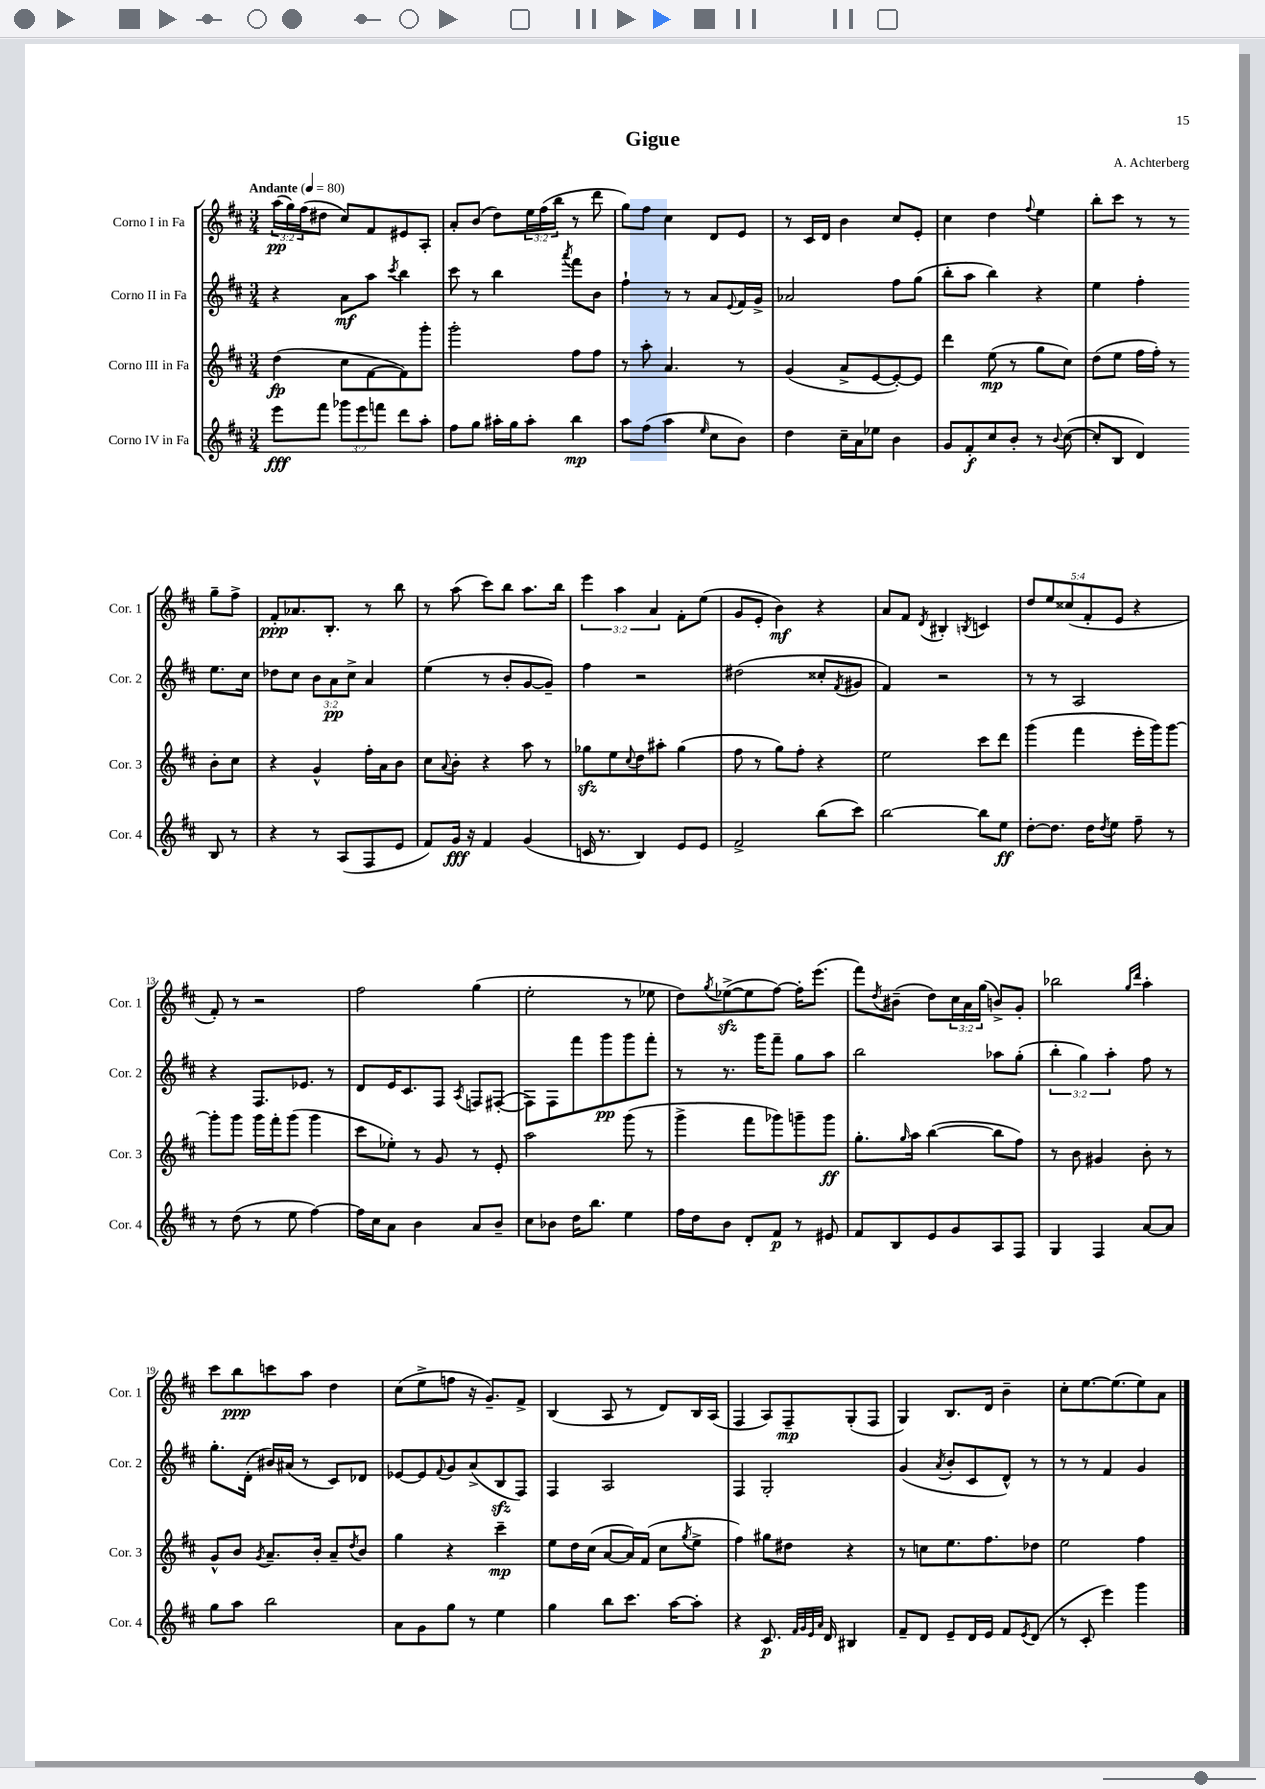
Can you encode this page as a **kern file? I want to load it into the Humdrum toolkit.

**kern	**kern	**kern	**kern
*staff4	*staff3	*staff2	*staff1
*clefG2	*clefG2	*clefG2	*clefG2
*k[f#c#]	*k[f#c#]	*k[f#c#]	*k[f#c#]
*M3/4	*M3/4	*M3/4	*M3/4
*MM80	*MM80	*MM80	*MM80
8eee	(4dd	4r	(24aa
.	.	.	24gg)
.	.	.	(24ff#
8fff#	.	.	8dd#
12ggg-	8cc#	8a	8cc#)
12eee	.	.	.
.	[8f#	8aa	8f#
12fff	.	.	.
.	.	8qccc#	.
8ddd	8f#])	4bb	8e#
8aa'	8ggg'	.	8A'
=	=	=	=
8ff#	2ggg'	8ccc#	8a'
8gg	.	8r	(8b
16aa#'	.	4bb	8dd)
16gg	.	.	.
8aa#'	.	.	24ee
.	.	.	(24ff#
.	.	.	24bb
.	.	8qaaa	.
4bb	8ff#	8fff#	8r
.	8ff#	8b	8ddd
=	=	=	=
8aa	8r	4ff#`	8gg)
(8ff#	8aa'	.	8ff#
4aa	4.a	8r	4cc#
.	.	8r	.
16qqee	.	.	.
8cc#	.	8a	8d
.	.	8qqe	.
8b)	8r	16f#	8e
.	.	16g^	.
=	=	=	=
4dd	(4g	2a-	8r
.	.	.	16c#
.	.	.	16d
16cc#~	8a^	.	4b
16a	.	.	.
8ee-	[8e	.	.
4b	8e'_)	8ff#	8cc#
.	8e]	(8gg	8e'
=	=	=	=
8g	4ddd	8bb'	4cc#
8f#'	.	8aa	.
8cc#	(8ee	4bb)	4dd
8b'	8r	.	.
.	.	.	8qqff#
8r	8gg	4r	4ee
8qqb	.	.	.
([8cc#	8cc#)	.	.
=	=	=	=
8cc#']	(8dd	4ee	8bb'
8B	8ee	.	8ccc#
4d)	16ff#	4ff#'	8r
.	16ff#')	.	.
.	8r	.	8r
8B	8b'	8.ee	8gg~
8r	8cc#	.	8ff#^
.	.	16cc#	.
=	=	=	=
4r	4r	8dd-	8f#'
.	.	8cc#	8.a-
8r	4g^^	12b	.
.	.	.	8.B'
.	.	12a	.
(8A	.	.	.
.	.	12cc#^	.
8F#	16ff#'	4a	8r
.	16a	.	.
8e	8b	.	8bb
=	=	=	=
8f#)	8cc#	(4ee	8r
.	8qqa	.	.
16g	8b'	.	(8aa
16r	.	.	.
4f#	4r	8r	8ccc#)
.	.	8b'	8bb
(4g	8aa	[8g	8.aa
.	8r	8g~])	.
.	.	.	16bb
=	=	=	=
16c	8gg-	4ff#	6eee
8.r	.	.	.
.	8ee	.	.
.	.	.	6aa
.	8qqcc#	.	.
4B)	8dd	2r	.
.	.	.	6a
.	8aa#'	.	.
8e	(4gg-	.	8f#'
8e	.	.	(8ee
=	=	=	=
2f#^	8ff#	(2dd#	8g
.	8r	.	8e'
.	8gg)	.	4b)
.	8ff#'	.	.
(8bb	4r	8cc##'	4r
.	.	8qf#	.
8ccc#)	.	8g#	.
=	=	=	=
[2bb	2ee	4f#)	8a
.	.	.	8f#
.	.	.	8qd
.	.	2r	4B#'
.	.	.	8qB
8bb]	8ccc#	.	4c
8ee	8ddd	.	.
=	=	=	=
[8dd'	(4ggg	8r	10dd
.	.	.	10ee
8.dd]	.	8r	.
.	.	.	(10cc##
.	4fff#	2A	.
.	.	.	10f#'
16dd	.	.	.
8qdd	.	.	.
8ee	.	.	.
.	.	.	10e
8ff#~	16eee'	.	4r
.	16ggg)	.	.
8r	[8ggg	.	.
=	=	=	=
8r	8ggg']	4r	8f#')
(8dd	8ggg	.	8r
8r	16ggg	8.F#	2r
.	16fff#'	.	.
8ee	(8ggg	.	.
.	.	8.e-	.
[4ff#)	4ggg	.	.
.	.	8r	.
=	=	=	=
16ff#]	8ccc#	8d	2ff#
16cc#	.	.	.
8a	8ee-')	16e	.
.	.	8.c#	.
4b	8r	.	.
.	8g	8F#	.
.	.	8qA	.
8a	8r	8F	(4gg
8b~	8e'	([8F#'	.
=	=	=	=
8cc#	2aa	8F#])	2ee'
8b-	.	8F#	.
16dd	.	8fff#	.
8.bb	.	.	.
.	.	8ggg	.
4ee	(8ggg	8ggg	8r
.	8r	8fff#'	8ee-
=	=	=	=
16ff#	4ggg^	8r	8dd)
16dd	.	.	.
.	.	.	8qgg
8b	.	8.r	([8ee-^
8d'	8fff#	.	8ee-]
.	.	16ggg	.
8f#	8ggg-)	8fff#~	[8ff#)
8r	8ggg~	8gg	16ff#']
.	.	.	(8.eee
8e#	8ggg	8aa	.
=	=	=	=
8f#	8.gg'	2bb	8fff#)
.	.	.	8qdd
8B	.	.	(8b#~
.	16qqgg	.	.
.	16aa	.	.
8e	([4bb	.	8dd)
8g	.	.	24cc#
.	.	.	24a
.	.	.	(24gg
8A	8bb]	8aa-	8b^)
8F#	8ff#)	(8gg'	8g'
=	=	=	=
4G	8r	6bb'	2bb-
.	8b	.	.
.	.	6gg)	.
4F#	4g#	.	.
.	.	6aa'	.
.	.	.	16qqgg
.	.	.	16qqddd
[8a	8b'	8ff#	4aa'
8a]	8r	8r	.
=	=	=	=
8gg	8g^^	8.gg'	8ccc#
8aa	8b	.	8bb
.	.	(16d'	.
.	8qg	.	.
2bb	8.a~	16b#)	8ccc
.	.	(16a#	.
.	.	8r	8aa
.	16b'	.	.
.	8a~	8c#)	4dd
.	8qdd	.	.
.	8b	8d-	.
=	=	=	=
8a	4gg	[8e-	(8cc#
8g	.	8e-]	8ee^
.	.	8qqf#	.
8gg	4r	8g	8ff
8r	.	(8a^	16r
.	.	.	8.g~)
4ee	4ccc#~	8B	.
.	.	8F#)	8f#^
=	=	=	=
4gg	8ee	4F#	(4B
.	16dd	.	.
.	(16cc#	.	.
8bb	[8a	2A	8A
8.ccc#	16a])	.	8r
.	(16f#	.	.
.	8cc#	.	8d)
[16aa	.	.	.
.	8qgg	.	.
8aa']	8ee^	.	16B
.	.	.	(16A
=	=	=	=
4r	4ff#)	4F#	4F#
8.c#	8gg#	2G'	8A)
.	8dd#	.	8F#~
32qqf#	.	.	.
32qqg	.	.	.
32qqe	.	.	.
32qqa	.	.	.
16d	.	.	.
4B#	4r	.	(8G'
.	.	.	8F#
=	=	=	=
8f#~	8r	(4g	4G)
8d	8cc	.	.
.	.	8qa	.
8e~	8.ee	8b'	8.B
16d	.	8c#	.
16e	8.ff#	.	16d
8f#	.	8d^^)	4b~
8qe	.	.	.
(8d	8dd-	8r	.
=	=	=	=
8r	2ee	8r	8cc#'
8c#'	.	8r	[8.ee
4eee)	.	4f#	.
.	.	.	(8.ee]
4ggg	4ff#	4g	8ee)
.	.	.	8a
==	==	==	==
*-	*-	*-	*-
